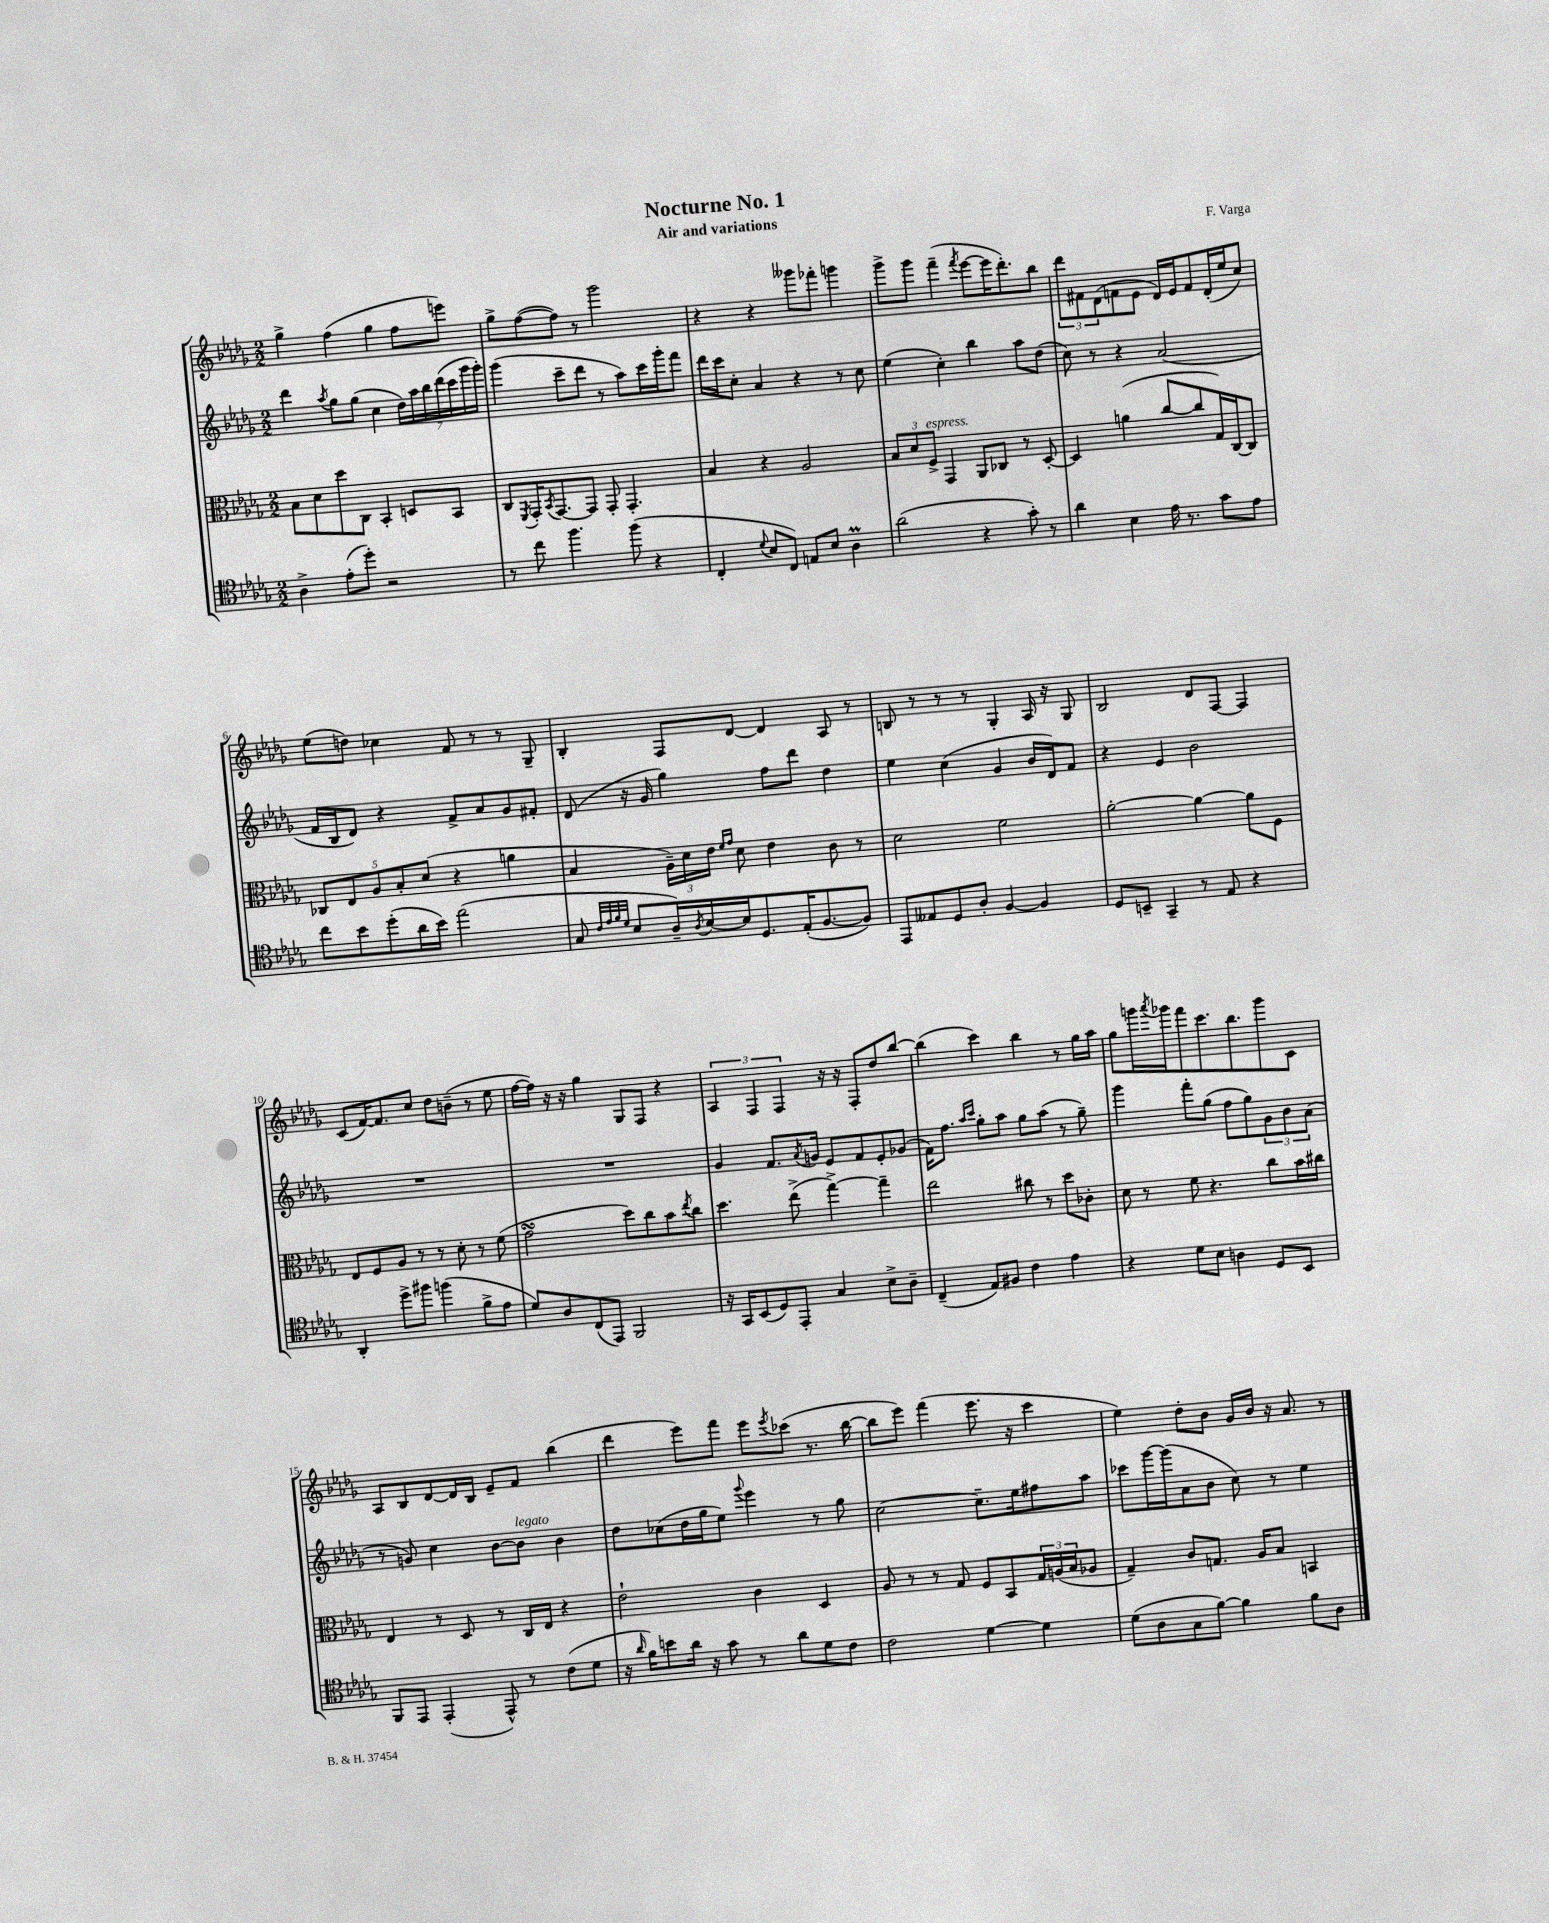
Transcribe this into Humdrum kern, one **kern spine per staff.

**kern	**kern	**kern	**kern
*part4	*part3	*part2	*part1
*staff4	*staff3	*staff2	*staff1
*clefC4	*clefC3	*clefG2	*clefG2
*k[b-e-a-d-g-]	*k[b-e-a-d-g-]	*k[b-e-a-d-g-]	*k[b-e-a-d-g-]
*M2/2	*M2/2	*M2/2	*M2/2
=1	=1	=1	=1
4A-^\	8B-\L	4ddd-\	4gg-^\
.	8d-\	.	.
.	.	8qaa-/	.
(8e-'\L	8dd-\	8gg-\L	(4ff\
8dd-'\J)	8C\J	(8gg-\J	.
2r	4BB-'/	4cc\	4gg-\
.	8Dn/L	28dd-\LL)	8ff\L
.	.	28aa-\	.
.	.	28bb-\	.
.	.	(28ddd-\	.
.	8BB-/J	.	8eeen\J)
.	.	28ccc\	.
.	.	28ggg-\	.
.	.	28ggg-'\JJ)	.
=2	=2	=2	=2
8r	8C/L	(4ggg-\	8gg-^\L
.	8qFF/	.	.
8cc\	16GG-'/K	.	([8ff\
.	8qBB-/	.	.
.	[8.GG-/	.	.
4.ff\	.	8ccc~\L	8ff\J])
.	8GG-/J]	8ddd-\J	8r
.	8GG-'/	8r	2ggg-\
(8ff\	4.GG-'/	8aa-\L)	.
4r	.	16ccc\L	.
.	.	16ggg-'\J	.
.	.	8fff\J	.
=3	=3	=3	=3
4C'/	4B-/	16ddd-\LL	4r
.	.	16ccc\J	.
.	.	8cc'\J	.
8qqd-/	.	.	.
8B-/L	4r	4a-/	4r
8C/J)	.	.	.
8En/L	2A-/	4r	8ggg--X\L
8B-/J	.	.	8fff-X'\J
4A-M\	.	8r	4gggn\
.	.	8cc\	.
=4	=4	=4	=4
(2a-\	12B-/L	(4ee-\	8ggg-^\L
.	12d-/	.	.
.	.	.	8ggg-\J
!	!LO:TX:a:i:t=espress.	!	!
.	12F^/J	.	.
.	4GG-/	4cc'\)	(4fff~\
.	.	.	8qfff/
4r	8AA-/L	4bb-\	[8eee-\L
.	8C-X/J	.	16eee-\K]
.	.	.	8.ddd-'\)
8g-'\)	8r	8aa-\L	.
8r	[8D-'/	(8dd-\J	8bb-\J
=5	=5	=5	=5
4a-\	4D-/]	8cc\)	12ddd-\L
.	.	.	12f#X\
.	.	8r	.
.	.	.	(12d-\
4B-\	(4an\	4r	8fn\
.	.	.	8e-\J
16e-\	[8cc/L	(2a-/	16d-/LL)
8.r	.	.	16e-/J
.	8cc/]	.	8f/
8g-\L	16G-/L)	.	(16d-'/L
.	[16C/J	.	16ee-/J
8e-\J	8C/J]	.	8cc/J)
!!LO:LB:g=z
=6	=6	=6	=6
8cc\L	10C-X/L	16f/LL	(8ee-\L
.	.	16B-/J	.
.	10E-/	.	.
8b-\	.	8d-/J)	8ddn\J)
.	10A-/	.	.
(8dd-'\	.	4r	4cc-X\
.	10B-'/	.	.
16a-\L	.	.	.
.	(10d-/J	.	.
16b-\JJ)	.	.	.
(2ee-\	4r	8f^/L	8f/
.	.	8a-/	8r
.	4an\	8g-/	8r
.	.	8f#X'/J	8G-~/
=7	=7	=7	=7
8G-/	4B-/	(8d-/	4B-'/
32qqc/LLL	.	.	.
32qqe-/	.	.	.
32qqf/	.	.	.
32qqd-/JJJ	.	.	.
8B-/L	.	16r	.
.	.	16g-/	.
16A-~/L)	24A-~\LL)	4gg-\)	8F/L
.	24d-\	.	.
8qA-/	.	.	.
[16B-/	.	.	.
.	24e-\JJ	.	.
.	16qqf/LL	.	.
.	16qqg-/JJ	.	.
16B-/J]	8d-\	.	[8d-/J
8.D-/	.	.	.
.	4e-\	8ff\L	4d-/]
(16E-'/K	.	8ddd-\J	.
[8.F/	.	.	.
.	8c\	4dd-\	8A-/
8F/J])	8r	.	8r
=8	=8	=8	=8
8EE-/L	2d-\	4ee-\	8Bn/
8E--X/	.	.	8r
8D-/	.	(4cc\	8r
8A-'/J	.	.	8r
[4F/	2f\	4g-/	4G-'/
4F/]	.	16b-/LL	16A-/
.	.	16d-/J)	16r
.	.	8f/J	8G-/
=9	=9	=9	=9
8D-/L	[2a-'\	4r	2B-/
8BBn~/J	.	.	.
4GG-~/	.	4e-/	.
8r	4a-\_	2b-\	8d-/L
8E-/	.	.	[8F/J
4r	8a-\L]	.	4F/]
.	8F\J	.	.
!!LO:LB:g=z
=10	=10	=10	=10
4AA-'/	8E-/L	1r	(8c/L
.	8F/	.	[16f/K)
.	.	.	8.f/]
8dd-^\L	8A-/J	.	.
8ff#X\J	8r	.	8cc/J
(4ffn\	8r	.	8dd-\L
.	8d-'\	.	(8bn~\J
8f^\L	8r	.	8r
8e-\J	(8f\	.	8ee-\
=11	=11	=11	=11
8d-/L)	2g-sSSs\	1r	[16ff\LL
.	.	.	16ff\JJ])
8A-/	.	.	16r
.	.	.	16r
(8C/	.	.	4gg-\
8EE-/J)	.	.	.
2FF/	8dd-\L)	.	8G-/L
.	8cc\	.	8F/J
.	8b-\	.	4r
.	8qee-/	.	.
.	8cc\J	.	.
=12	=12	=12	=12
16r	4.dd-\	4g-/	6A-/
16GG-/KL	.	.	.
(8BB-/	.	.	.
.	.	.	6F/
8D-/)	.	8.f/L	.
.	.	.	6F/
8EE-'/J	(8ee-^\	.	.
.	.	8qa-/	.
.	.	16gn/Jk	.
4G-/	[4gg-^\)	8e-/L	16r
.	.	.	16r
.	.	8f/	8F'/L
8B-^\L	4gg-~\]	8e-'/	8dd-/
8A-~\J	.	(8g-X/J	[8bb-/J
=13	=13	=13	=13
(4C~/	2ee-\	16f\KL)	(4bb-\]
.	.	8.ff\J	.
.	.	16qqaa-/LL	.
.	.	16qqccc/JJ	.
8E-/L)	.	8gg-'\L	4ccc\)
8F#X/J	.	8aa-\J	.
4c\	8cc#X\	8gg-\L	4bb-\
.	8r	(8aa-\J	.
4e-\	8dd-\L	8r	8r
.	8c-X'\J	8gg-~\)	16gg-\LL
.	.	.	16aa-\JJ
=14	=14	=14	=14
4r	8d-\	4ggg-\	8gg-\L
.	8r	.	16gggn\L
.	.	.	8qaaa-/
.	.	.	16ggg-X\J
8d-\L	8f\	8fff'\L	8fff\
8B-\J	4.r	(8gg-\J	8.ccc\
4An\	.	8ff\L	.
.	.	.	8.bb-\
.	.	8gg-\)	.
8D-/L	8cc\L	12g-\	8ggg-\
.	.	12b-\	.
8BB-/J	16b-\L	.	8c\J
.	.	(12a-\J	.
.	16cc#X\JJ	.	.
!!LO:LB:g=z
=15	=15	=15	=15
8FF/L	4E-/	8r	8A-/L
8EE-/J	.	8gn/)	8B-/
(4EE-'/	8r	4cc\	[8d-/
.	8D-/	.	16d-/L]
.	.	.	16B-/JJ
8EE-^^/)	8r	[8b-\L	8e-~/L
!	!	!LO:TX:a:i:t=legato	!
8r	16C/LL	8b-\J]	8f/J
.	16E-/JJ	.	.
(8c\L	4r	4b-\	(4bb-\
8d-\J	.	.	.
=16	=16	=16	=16
16r	2e-`\	8dd-\L	4ddd-\
16qqa-/	.	.	.
16f\KL)	.	.	.
8bn\	.	(8cc-X\	.
16a-\Jk	.	16dd-\L	8eee-\L)
16r	.	16gg-\J	.
8g-\	.	8ee-\J)	8fff\J
.	.	8qqggg-/	.
8r	4c\	4eee-\	8eee-\L
.	.	.	8qeee-/
8a-\L	.	.	(8ccc-X\J
8d-\	4D-/	8r	8.r
8c\J	.	8gg-\	.
.	.	.	[16bb-\
=17	=17	=17	=17
2c\	8A-/	[2cc\	8bb-\L]
.	8r	.	8eee-\J)
.	8r	.	(4fff\
.	8G-/	.	.
[4d-\	8F/L	8.cc~\L]	8.eee-\
.	8BB-/	.	.
.	.	16ee-\k	16r
4d-\]	24G-/L	8ff#X\	4ccc\
.	(24An/	.	.
.	24B-/J	.	.
.	8A-X/J	8aa-\J	.
=18	=18	=18	=18
(8d-\L	4G-~/)	8ccc-X\L	4ee-\)
8A-\	.	[16ggg-\L	.
.	.	(16ggg-\J]	.
8G-\	8c/L	8a-\	8dd-'\L
[8f\J)	8.Gn/J	8b-\J	8b-\J
4f\]	.	8cc\)	16g-/LL
.	16A-/KL	.	16b-/JJ
.	8B-/J	8r	16r
.	.	.	8.a-/
8f\L	4BBn/	4ee-\	.
8A-\J	.	.	8r
==	==	==	==
*-	*-	*-	*-
